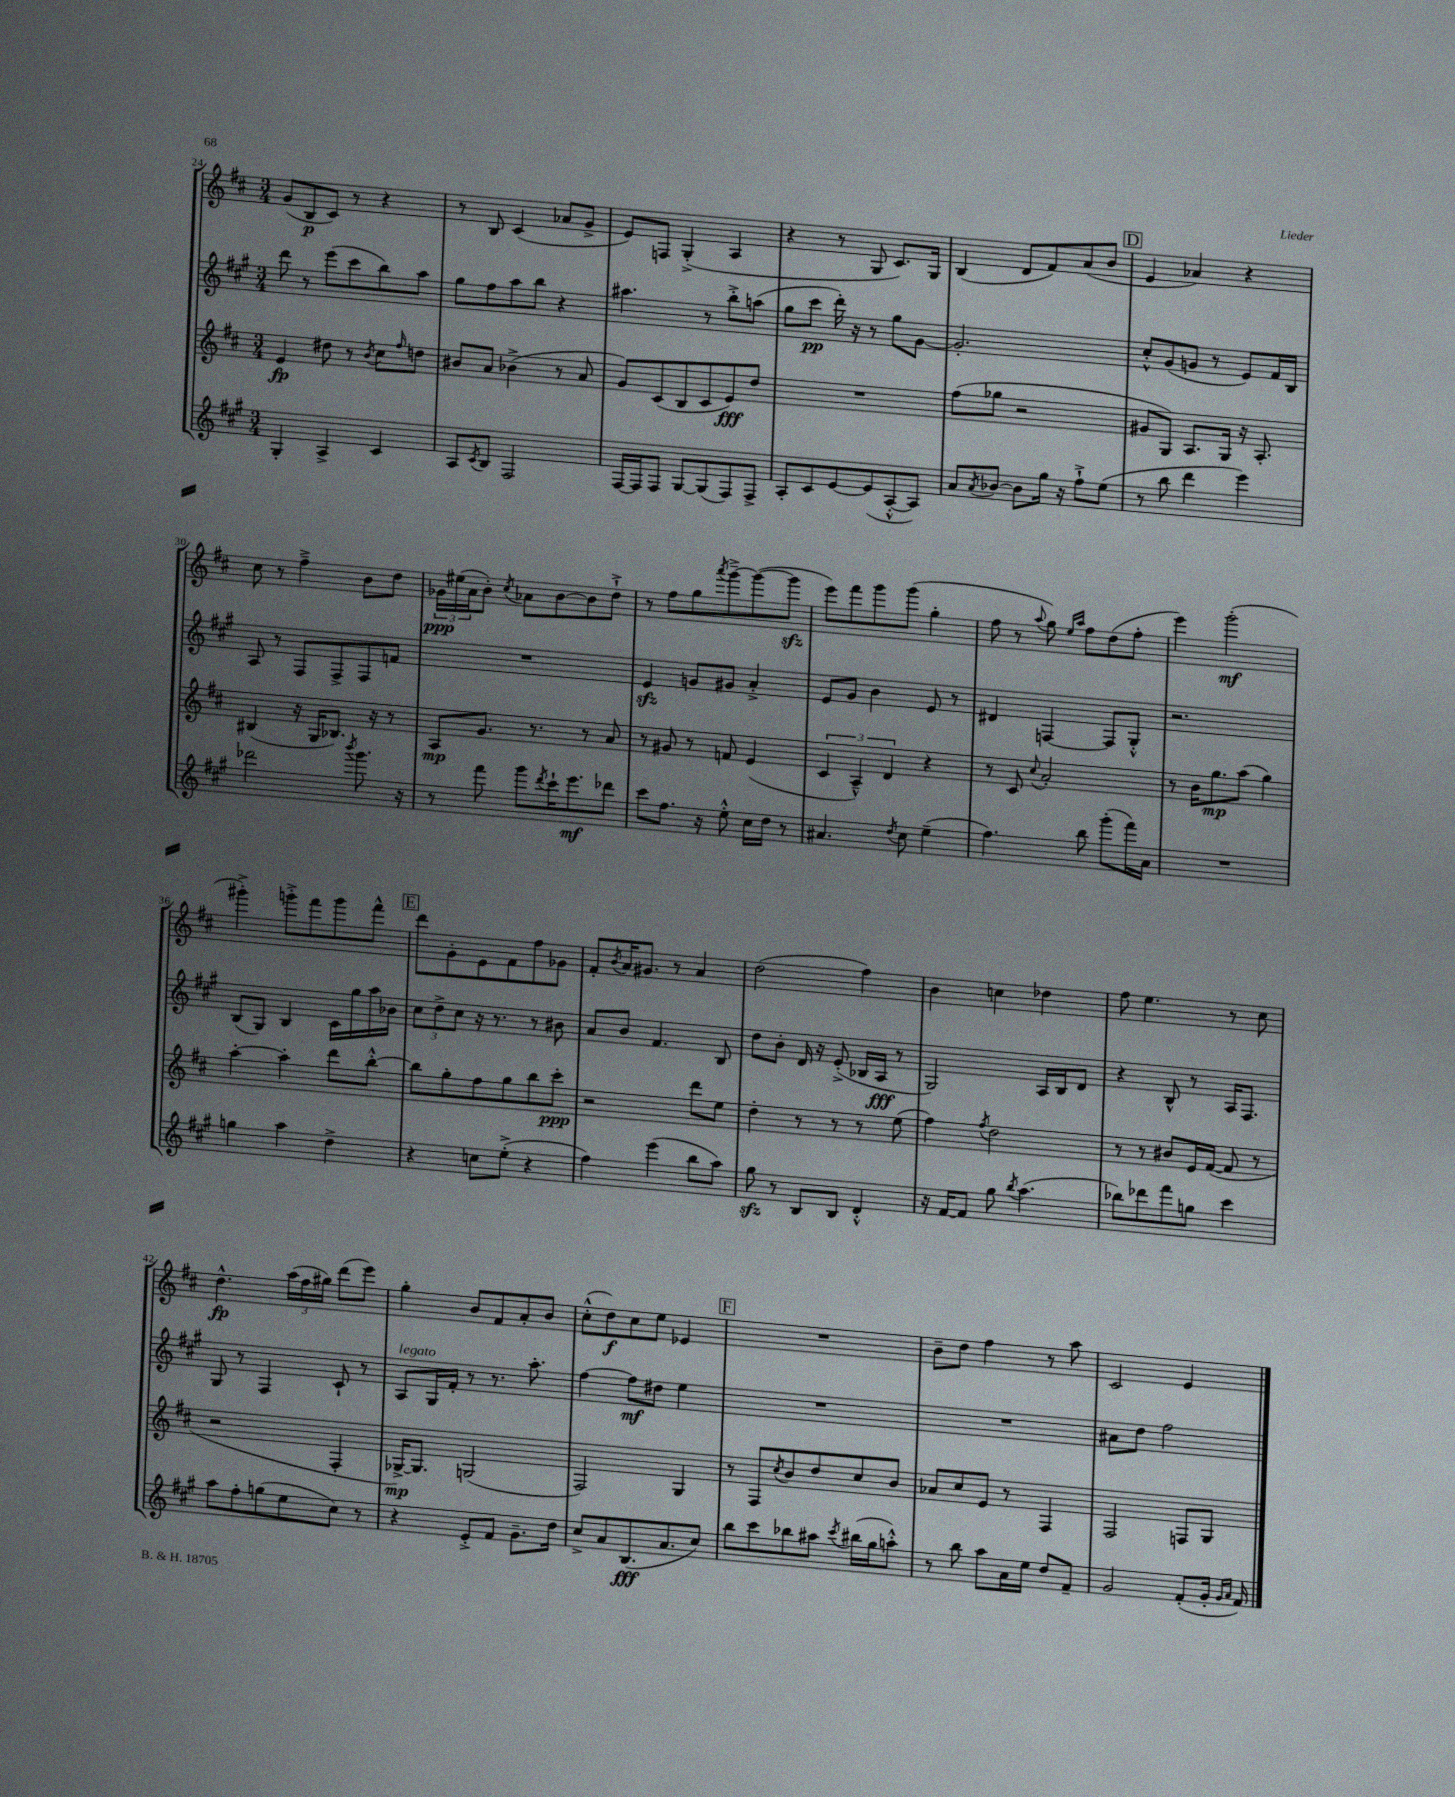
<<
\new StaffGroup <<
\new Staff = "s0" {
    \clef treble \key d \major \numericTimeSignature \time 3/4
    g'8( b8\p cis'8) r8 r4 |
    r8 b8 cis'4( aes'8 g'8-> |
    e'8) f8 g4-.->( a4 |
    r4 r8 g8 cis'8.) g16 |
    b4( d'8 fis'8) a'8( b'8 |
    \mark \markup { \box "D" } e'4 aes'4) r4 |
    cis''8 r8 fis''4---> b'8 d''8 |
    \tuplet 3/2 { ges'16\ppp eis''16( a'16 } b'8-.) \acciaccatura { cis''8 } aes'8 b'8~ b'8 d''8-!-> |
    r8 fis''8 g''8 \acciaccatura { a'''8 } g'''8~---> g'''8~( g'''8\sfz |
    e'''8) fis'''8 g'''8 g'''8( g''4-. |
    fis''8 r8 \appoggiatura { a''8 } g''8) \grace { e''16 a''16 } fis''8 d''8( fis''8-. |
    e'''4) g'''2-.\mf( |
    gis'''4-.->) g'''8-.-> fis'''8 g'''8 fis'''8-^ |
    \mark \markup { \box "E" } d'''8 g'8-. e'8 fis'8 fis''8 ges'8 |
    fis'8-. \acciaccatura { b'8 } a'16 gis'8. r8 a'4 |
    d''2( fis''4) |
    b'4 c''4 des''4 |
    fis''8 e''4. r8 cis''8 |
    d''4.-^\fp \tuplet 3/2 { a''16( fis''16 gis''16) } d'''8( e'''8) |
    g''4-. b'8 fis'8 a'8-. b'8 |
    cis''8-.-^( d''8\f) cis''8 e''8 ees'4 |
    \mark \markup { \box "F" } R2. |
    b'8-- d''8 fis''4 r8 a''8 |
    cis'2 e'4 \bar "|." |
}
\new Staff = "s1" {
    \clef treble \key a \major \numericTimeSignature \time 3/4
    d'''8 r8 e'''8( cis'''8 b''8) a''8 |
    gis''8 fis''8 a''8 b''8 r4 |
    ais''4. r8 b''8-.-> a''8( |
    gis''8 cis'''8\pp d'''16-.) r16 r8 gis''8 gis'8~ |
    gis'2.-. |
    \mark \markup { \box "D" } cis''8-.-^ gis'8( g'8 r8 e'8) fis'16 b16 |
    a8 r8 fis8 fis8-> fis8 f'8 |
    R2. |
    e'4\sfz g'8 gis'8 a'4-.-> |
    e'8 gis'8 b'4 e'8 r8 |
    dis'4 f4~ f8 gis8-.-^ |
    r2. |
    b8( gis8) b4 cis'16 gis''16 a''16 bes'16 |
    \mark \markup { \box "E" } \tuplet 3/2 { cis''8 d''8-> cis''8 } r16 r8. r8 bis'8 |
    a'8 b'8 fis'4. b8 |
    d''8 b'8-. d'16 r16 e'8-.->( bes16 a16\fff r8 |
    gis2) a16 b16 d'8 |
    r4 b8-^ r8 a16 fis8. |
    gis8 r8 fis4 cis'8-! r8 |
    a8^\markup { \italic "legato" } gis16 fis'16-. r8 r8. a''8.-. |
    fis''4~ fis''8\mf dis''8 e''4 |
    \mark \markup { \box "F" } R2. |
    R2. |
    ais'8 d''8 fis''2 \bar "|." |
}
\new Staff = "s2" {
    \clef treble \key d \major \numericTimeSignature \time 3/4
    e'4\fp dis''8 r8 \acciaccatura { b'8 } cis''8 \grace { fis''16 } d''8 |
    bis'8 a'8 bes'4->( r8 a'8 |
    g'8) cis'8( b8 cis'8 e'8\fff) d''8 |
    R2. |
    fis''8( ges''8 r2 |
    \mark \markup { \box "D" } gis'8 g8) a8. g16 r16 a8.-. |
    bis4( r16 g16 bes8.) r16 r8 |
    a8\mp g'8. r8. r8 a'8 |
    r8 gis'8 r8 f'8 e'4( |
    \tuplet 3/2 { cis'4 a4---^) d'4 } r4 |
    r8 cis'8 \appoggiatura { cis''8 } a'2-. |
    r8 b'16 g''8.\mp a''8( g''4) |
    a''4~-. a''4-. d'''8 b''8~-.-^ |
    \mark \markup { \box "E" } b''8 g''8-. fis''8 g''8 b''8 cis'''8-.\ppp |
    r2 d'''8 e''8 |
    d''4-. r8 r8 r8 e''8( |
    fis''4) \acciaccatura { fis''8 } d''2 |
    r8 r8 bis'8 e'16 fis'16~( fis'8 r8 |
    r2 fis4-. |
    ges16~->\mp) ges8. g2( |
    fis2) g4 |
    \mark \markup { \box "F" } r8 fis8 \acciaccatura { cis''8 } b'8 d''8 cis''8 b'8 |
    aes'8 cis''8 e'8 r8 fis4 |
    fis2 f8 g8 \bar "|." |
}
\new Staff = "s3" {
    \clef treble \key a \major \numericTimeSignature \time 3/4
    gis4-. a4-> cis'4 |
    a8 \acciaccatura { cis'8 } b8 fis2 |
    fis16~ fis16 fis8 gis8~ gis8( fis8) fis8-> |
    a8-. cis'8 e'8~ e'8( a8~-.-^ a8) |
    a'8 \acciaccatura { a'8 } bes'8~ bes'8 gis''16 r16 fis''8-!-> e''8( |
    \mark \markup { \box "D" } r8 b''8 d'''4 e'''4) |
    des'''2 \acciaccatura { b'''8 } gis'''8. r16 |
    r8 fis'''8 gis'''8 \acciaccatura { d'''8 } cis'''16-! e'''8.\mf des'''8 |
    cis'''8 fis''8. r16 e''8-.-^ cis''16 d''16 r8 |
    ais'4. \acciaccatura { d''8 } cis''8 e''4--( |
    fis''4.) b''8 gis'''8-.( fis'''16) a'16 |
    R2. |
    g''4 a''4 d''4-> |
    \mark \markup { \box "E" } r4 c''8 e''8-.->( r4 |
    fis''4) e'''4( b''8 a''8) |
    gis''8\sfz r8 b8 b8 d'4-.-^ |
    r16 fis'16~ fis'8 gis''8 \acciaccatura { b''8 } a''4.( |
    bes''8) des'''8 fis'''8 g''8 cis'''4 |
    a''8 fis''8-. g''8( e''8 cis''8) r8 |
    r4 e'8-.-> fis'8 gis'8.-- d''16 |
    cis''8-> a'8 b8.\fff( a'8. cis''8) |
    \mark \markup { \box "F" } b''8 cis'''8 bes''8 ais''8 \acciaccatura { cis'''8 } bis''16( gis''16 a''8-.-^) |
    r8 b''8 a''8 a'16 e''16 d''8 fis'8-- |
    gis'2 fis'8-.( gis'16-. \grace { gis'16 a'16 } fis'16) \bar "|." |
}
>>
>>
\layout { \context { \Score currentBarNumber = #24 } }
